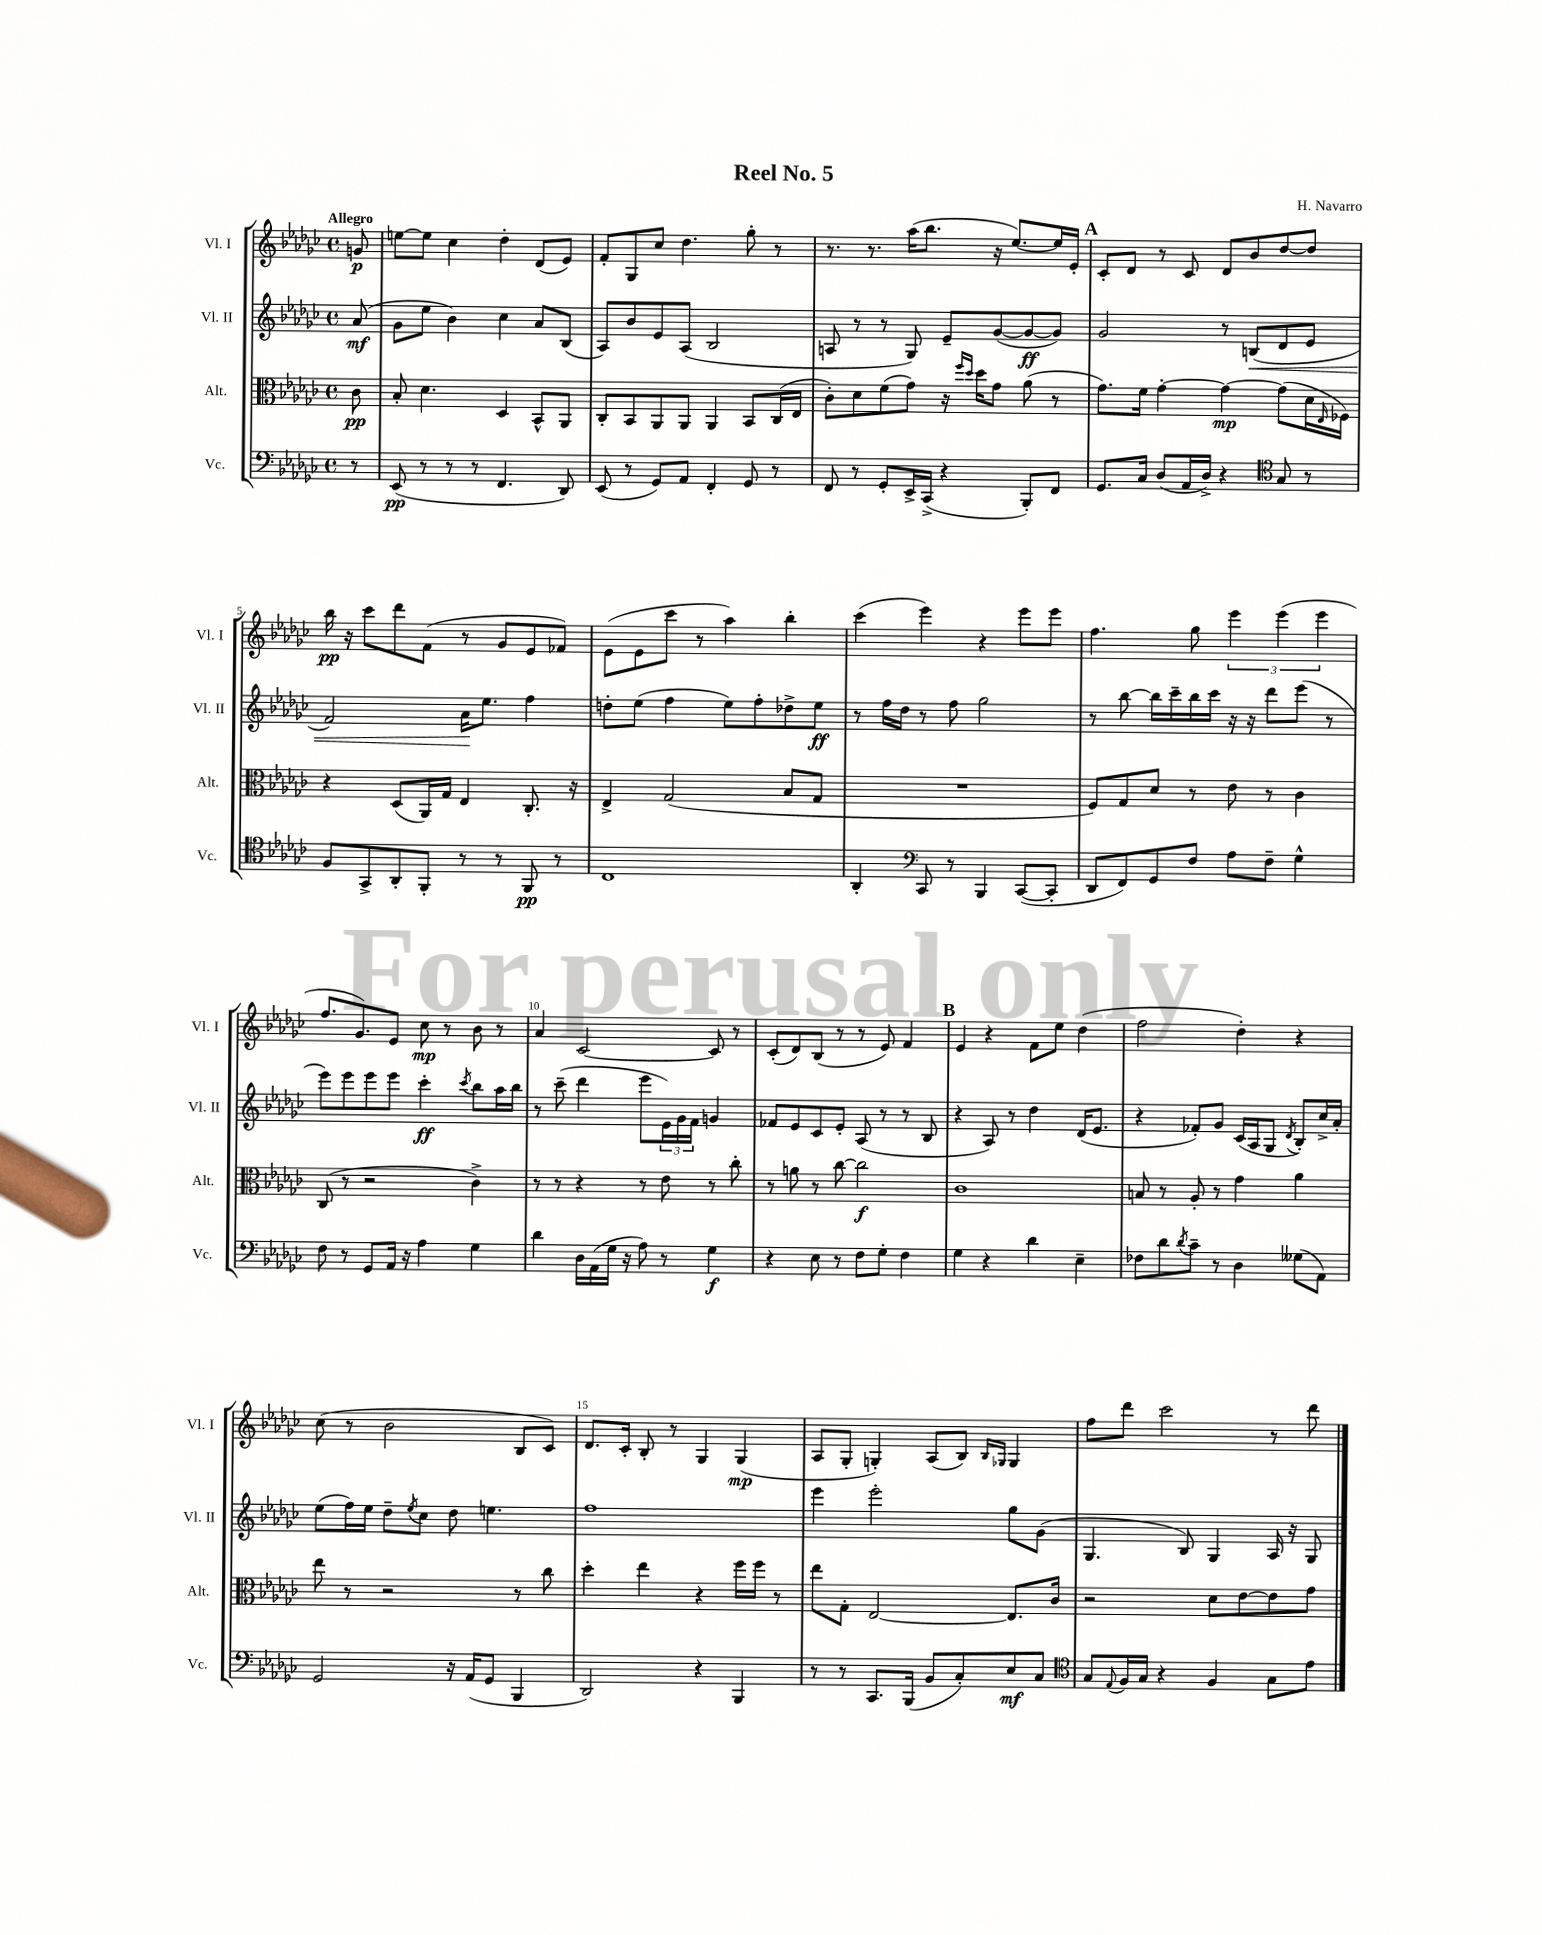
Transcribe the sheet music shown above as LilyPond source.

\header { title = "Reel No. 5" composer = "H. Navarro" }
<<
\new StaffGroup <<
\new Staff = "s0" \with { instrumentName = "Vl. I" shortInstrumentName = "Vl. I" } {
    \clef treble \key ges \major \defaultTimeSignature \time 4/4 \partial 8 \tempo "Allegro"
    g'8\p |
    e''8~ e''8 ces''4 des''4-. des'8( ees'8) |
    f'8-. ges8 ces''8 des''4. ges''8-. r8 |
    r8. r8. aes''16( bes''8. r16 ees''8.~) ees''16 ees'16-. |
    \mark \markup { \bold "A" } ces'8-. des'8 r8 ces'8 des'8 bes'8 des''8~ des''8 |
    bes''16\pp r16 ces'''8 des'''8 f'8( r8 ges'8 ees'8 fes'8) |
    ees'8( ees'8 ces'''8 r8 aes''4) bes''4-. |
    ces'''4( ees'''4) r4 ees'''8 ees'''8 |
    f''4. ges''8 \tuplet 3/2 { ees'''4 ees'''4( ees'''4 } |
    f''8. ges'8.) ees'8 ces''8\mp r8 bes'8 r8 |
    aes'4 ces'2~ ces'8 r8 |
    ces'8-.( des'8) bes8( r8 r8 ees'8) f'4 |
    \mark \markup { \bold "B" } ees'4 r4 f'8 ees''8 des''4( |
    f''2 des''4-.) r4 |
    ces''8( r8 bes'2 bes8 ces'8) |
    des'8. ces'16-. bes8-. r8 ges4 ges4\mp( |
    aes8 ges8-. g4-.) aes8( bes8) \grace { bes16 ges16 } ges4 |
    f''8 des'''8 ces'''2 r8 des'''8 \bar "|." |
}
\new Staff = "s1" \with { instrumentName = "Vl. II" shortInstrumentName = "Vl. II" } {
    \clef treble \key ges \major \defaultTimeSignature \time 4/4 \partial 8
    aes'8\mf( |
    ges'8 ees''8 bes'4) ces''4 aes'8 bes8( |
    aes8) bes'8 ees'8 aes8( bes2 |
    a8 r8 r8 ges8) ees'8-- ges'8~( ges'8~\ff ges'8) |
    \mark \markup { \bold "A" } ges'2 r8 b8\<( des'8 ees'8 |
    f'2) aes'16\! ees''8. f''4 |
    d''8-. ees''8( f''4 ees''8) f''8-. des''8-> ees''8\ff |
    r8 f''16 des''16 r8 f''8 ges''2 |
    r8 bes''8~ bes''16 ces'''16-- bes''16 ces'''16 r16 r16 des'''8 ees'''8( r8 |
    ees'''8) ees'''8 ees'''8 ees'''8 ces'''4-.\ff \acciaccatura { ces'''8 } bes''8 aes''16 bes''16 |
    r8 ces'''8--( des'''4 ees'''8 \tuplet 3/2 { ees'16) ges'16 f'16 } g'4 |
    fes'8 ees'8 ces'8 ees'8-. aes8( r8 r8 bes8 |
    \mark \markup { \bold "B" } r4 aes8) r8 des''4 des'16( ees'8. |
    r4 fes'8-.) ges'8 ces'16( aes16 ges8 \acciaccatura { des'8 } bes8-.) ces''16-> aes'16-. |
    ees''8( f''16) ees''16 des''8-- \acciaccatura { ees''8 } ces''8 des''8 e''4. |
    f''1 |
    ees'''4 ees'''2-. ges''8 ges'8( |
    ges4. bes8) ges4 aes16 r16 ges8 \bar "|." |
}
\new Staff = "s2" \with { instrumentName = "Alt." shortInstrumentName = "Alt." } {
    \clef alto \key ges \major \defaultTimeSignature \time 4/4 \partial 8
    ces'8\pp |
    bes8-. des'4. des4 bes,8-^ aes,8 |
    ces8-. bes,8 aes,8 aes,8 aes,4 bes,8 ces16( ees16 |
    ces'8-.) des'8 f'8( ges'8) r16 \grace { f''16 des''16 } des''16 ges'8 aes'8( r8 |
    \mark \markup { \bold "A" } ges'8.) f'16 ges'4~-. ges'4~\mp ges'8( des'16 \grace { ees16 } fes16) |
    r4 des8( aes,16) ges16 ees4 ces8.-. r16 |
    ees4-> ges2( bes8 ges8 |
    R1 |
    f8) ges8 des'8 r8 ees'8 r8 ces'4 |
    ces8( r8 r2 ces'4->) |
    r8 r8 r4 r8 ees'8 r8 ces''8-. |
    r8 a'8 r8 ces''8~ ces''2\f |
    \mark \markup { \bold "B" } ces'1 |
    b8 r8 aes8-. r8 ges'4 aes'4 |
    ees''8 r8 r2 r8 ces''8 |
    des''4-. ees''4 r4 f''16 f''16 r8 |
    ees''8 ges8-. ees2~ ees8. ces'16 |
    r2 des'8 ees'8~ ees'8 ges'8 \bar "|." |
}
\new Staff = "s3" \with { instrumentName = "Vc." shortInstrumentName = "Vc." } {
    \clef bass \key ges \major \defaultTimeSignature \time 4/4 \partial 8
    r8 |
    ees,8\pp( r8 r8 r8 f,4. des,8) |
    ees,8( r8 ges,8) aes,8 f,4-. ges,8 r8 |
    f,8 r8 ges,8-. ees,16-> ces,16->( r4 bes,,8-.) f,8 |
    \mark \markup { \bold "A" } ges,8. ces16 des8( aes,16 des16->) r4 \clef tenor ges8 r8 |
    f8 ges,8-> aes,8-. f,8-. r8 r8 f,8\pp r8 |
    ces1 |
    aes,4-. \clef bass ces,8 r8 bes,,4 ces,8~( ces,8-. |
    des,8 f,8) ges,8 f8 aes8 f8-- ges4-^ |
    f8 r8 ges,8 aes,16 r16 aes4 ges4 |
    des'4 des16 aes,16( ges16 r16 aes8) r8 ges4\f |
    r4 ees8 r8 f8 ges8-. f4 |
    \mark \markup { \bold "B" } ges4 r4 des'4 ees4-- |
    fes8 des'8 \acciaccatura { des'8 } ces'8-- r8 des4 geses8( aes,8) |
    ges,2 r16 aes,16( ges,8 bes,,4 |
    des,2) r4 bes,,4 |
    r8 r8 ces,8. bes,,16( bes,8 ces8-.) ees8\mf ces8 |
    \clef tenor ges8 \appoggiatura { ees8 } f16 ges16 r4 f4 ges8 ees'8 \bar "|." |
}
>>
>>
\layout { \context { \Score \override BarNumber.break-visibility = ##(#f #t #t) barNumberVisibility = #(every-nth-bar-number-visible 5) } }
